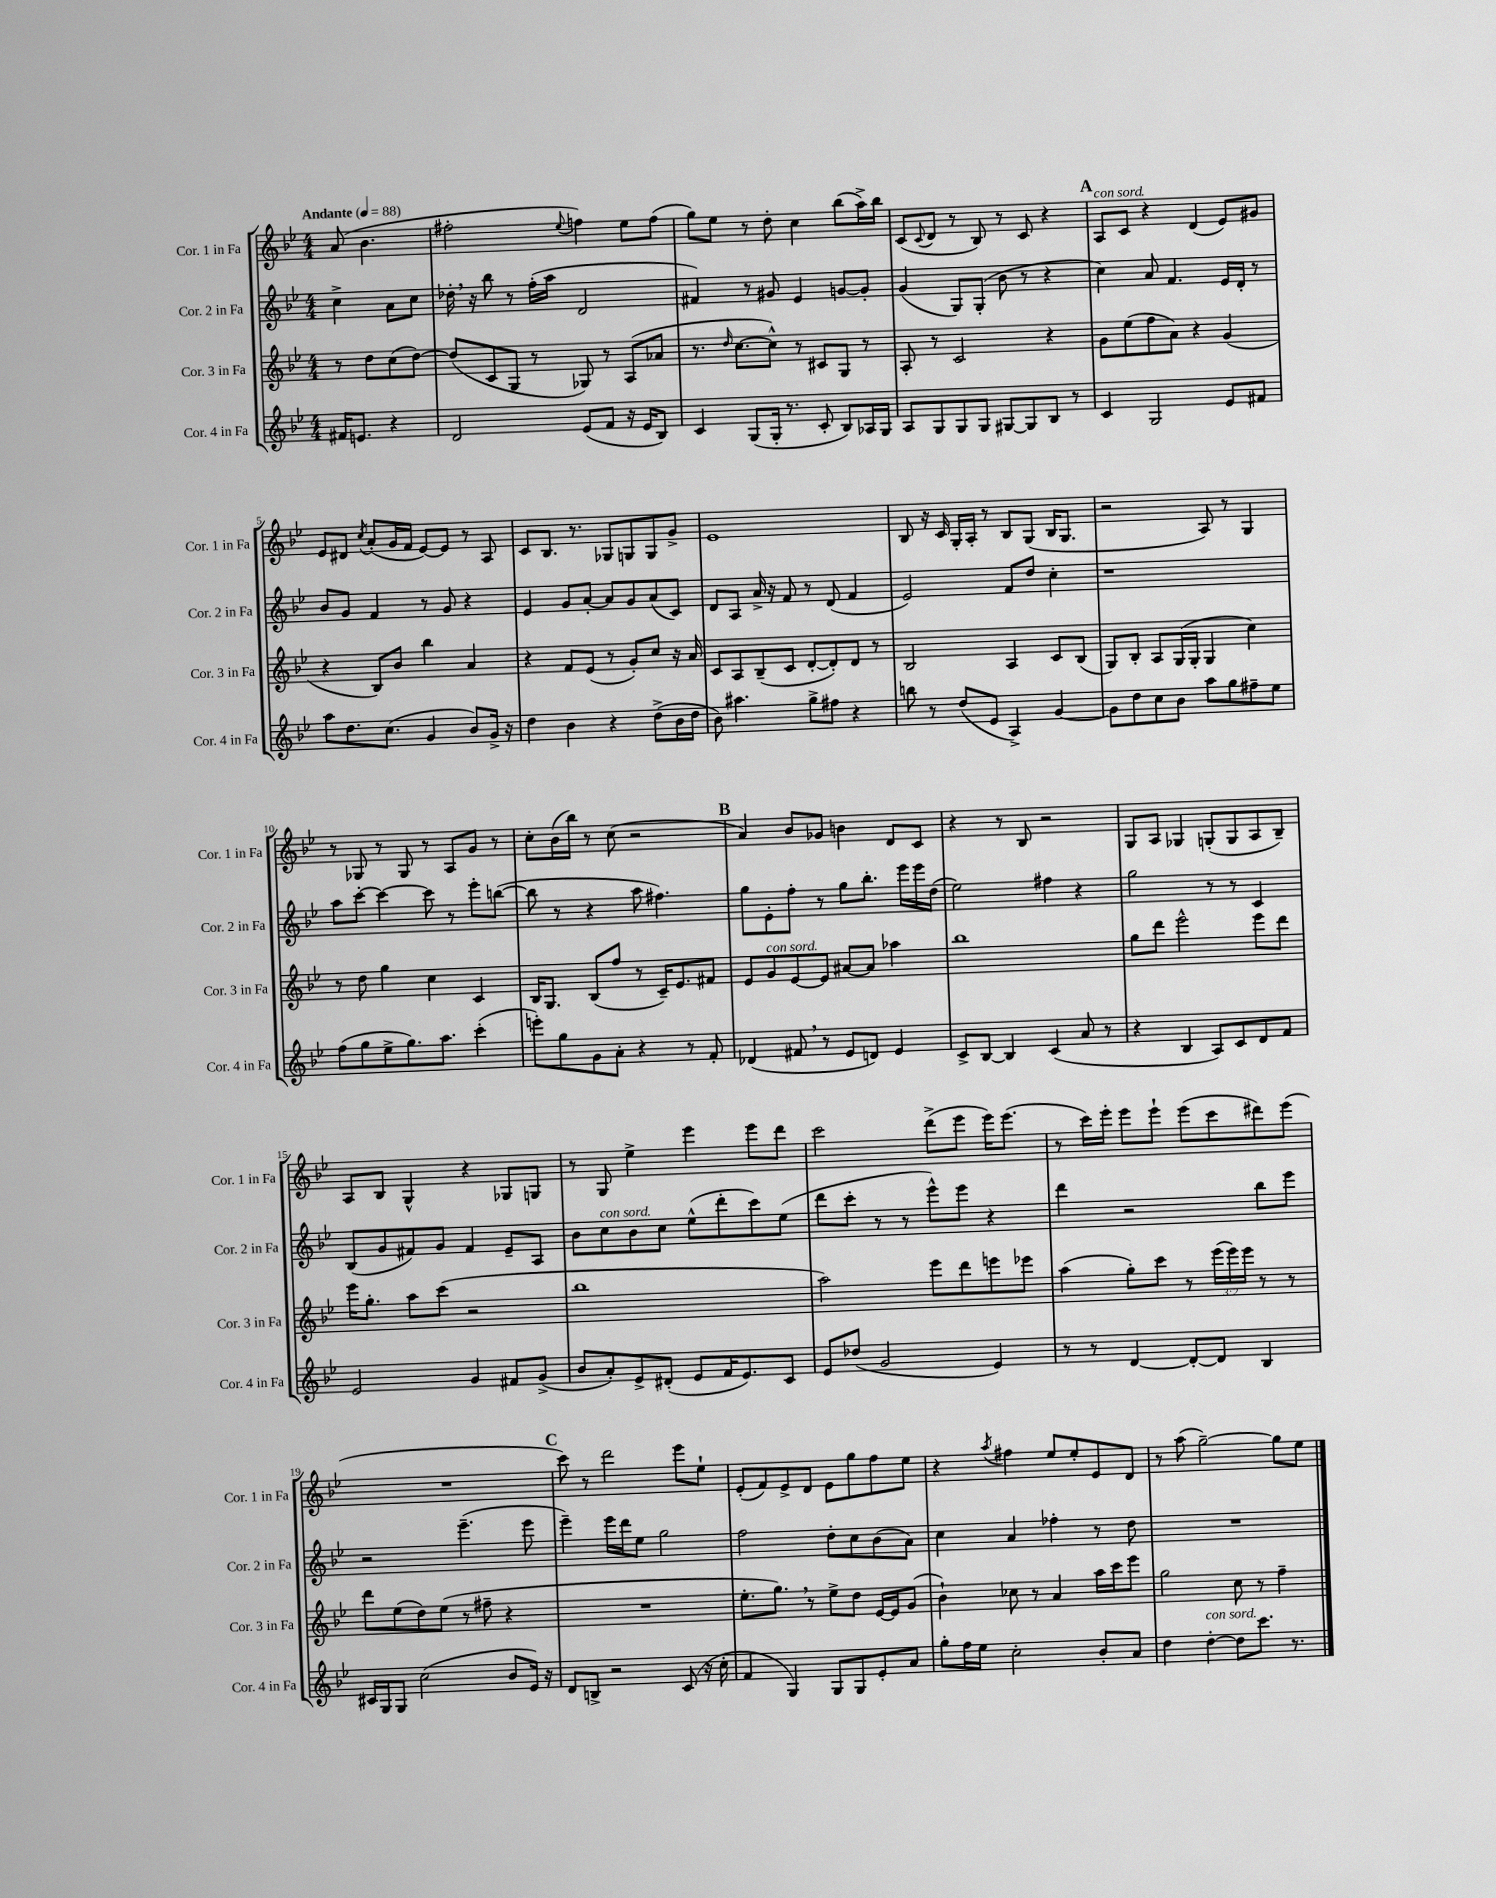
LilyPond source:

<<
\new StaffGroup <<
\new Staff = "s0" \with { instrumentName = "Cor. 1 in Fa" shortInstrumentName = "Cor. 1 in Fa" } {
    \clef treble \key bes \major \numericTimeSignature \time 4/4 \partial 2 \tempo "Andante" 4 = 88
    a'8( bes'4. |
    fis''2-. \appoggiatura { ees''8 } f''4) ees''8 f''8( |
    g''8) ees''8 r8 d''8-. c''4 bes''8( a''16->) bes''16 |
    c'8( \appoggiatura { c'8 } d'8 r8 bes8) r8 c'8 r4 |
    \mark \markup { \bold "A" } a8^\markup { \italic "con sord." } c'8 r4 d'4( ees'8) gis'8 |
    ees'8 dis'8 \acciaccatura { c''8 } a'8-.( g'16 f'16 ees'8~) ees'8 r8 a8 |
    c'8 bes8. r8. ges8 g8 g8 g'8-> |
    ees'1 |
    bes8 r16 c'16 g16-. a16-. r8 bes8 g8( bes16 g8. |
    r2 a8) r8 g4 |
    r8 ges8 r8 ges8 r8 a8 g'8 r8 |
    c''8-. bes'16( bes''16) r8 c''8( r2 |
    \mark \markup { \bold "B" } a'4) bes'8 ges'8 b'4 d'8 c'8 |
    r4 r8 bes8 r2 |
    g8 a8 ges4 g8-.( g8 a8 bes8--) |
    a8 bes8 g4-^ r4 ges8 g8 |
    r8 g8 ees''4-> ees'''4 ees'''8 d'''8 |
    c'''2 d'''8->( ees'''8 ees'''16) ees'''8.( |
    r8 c'''16) ees'''16-. ees'''8 ees'''8-! ees'''8( c'''8 dis'''8) ees'''8( |
    R1 |
    \mark \markup { \bold "C" } c'''8) r8 d'''2 ees'''8 ees''8-! |
    ees'8-.( f'8) ees'8-> d'8 ees'8 g''8 f''8 ees''8 |
    r4 \acciaccatura { a''8 } fis''4 ees''8 ees''8-. ees'8 d'8 |
    r8 a''8( g''2~--) g''8 ees''8 \bar "|." |
}
\new Staff = "s1" \with { instrumentName = "Cor. 2 in Fa" shortInstrumentName = "Cor. 2 in Fa" } {
    \clef treble \key bes \major \numericTimeSignature \time 4/4 \partial 2
    c''4-> a'8 c''8 |
    des''16-. \breathe r16 bes''8 r8 f''16-.( a''16 d'2 |
    fis'4) r8 gis'8 ees'4 g'8~ g'8-. |
    g'4( g8) g8-.( bes'8 r8 r4 |
    \mark \markup { \bold "A" } c''4) a'8 f'4. ees'16 d'16-. r8 |
    bes'8 g'8 f'4 r8 g'8 r4 |
    ees'4 g'8 a'8~-. a'8 g'8 a'8( c'8) |
    d'8 a8 a'16-> r16 f'8 r8 d'8( f'4 |
    ees'2) f'8 d''8 c''4-. |
    r1 |
    a''8 c'''8~-. c'''4~ c'''8 r8 ees'''8-. b''8~( |
    b''8 r8 r4 a''8 fis''4.) |
    \mark \markup { \bold "B" } g''8 ees'8-. f''8-. r8 g''8 bes''8.-. ees'''16 ees'''16 d''16( |
    ees''2) fis''4 r4 |
    g''2 r8 r8 c'4 |
    bes8( g'8 fis'8) g'8 fis'4 ees'8-- a8 |
    bes'8 c''8^\markup { \italic "con sord." } bes'8 c''8 ees''8-^( d'''8-. c'''8) ees''8( |
    d'''8 c'''8-. r8 r8 ees'''8-^) ees'''8 r4 |
    d'''4 r2 bes''8 ees'''8 |
    r2 ees'''4.--( ees'''8 |
    \mark \markup { \bold "C" } ees'''4--) ees'''16 d'''16 ees''8 g''2 |
    f''2 d''8-. c''8 bes'8( a'8) |
    c''4 a'4 fes''4-. r8 d''8 |
    R1 \bar "|." |
}
\new Staff = "s2" \with { instrumentName = "Cor. 3 in Fa" shortInstrumentName = "Cor. 3 in Fa" } {
    \clef treble \key bes \major \numericTimeSignature \time 4/4 \override Staff.TupletNumber.text = #tuplet-number::calc-fraction-text \partial 2
    r8 d''8 c''8( d''8~) |
    d''8( c'8 g8 r8 ges8) r8 a8( aes'8 |
    r8. \grace { d''16 } c''8.~ c''8-^) r8 cis'8 g8 r8 |
    a8-. r8 c'2 r4 |
    \mark \markup { \bold "A" } g'8 ees''8( f''8 a'8) r4 g'4( |
    r4 bes8) bes'8 bes''4 a'4 |
    r4 f'8 ees'8( r8 g'8-.) c''8 r16 a'16 |
    c'8 a8 bes8--( c'8 d'8~-. d'8-.) d'8 r8 |
    bes2 a4 c'8 bes8( |
    g8) bes8-. a8 g16( g16-. g4 c''4) |
    r8 d''8 g''4 c''4 c'4 |
    bes16 g8. bes8( f''8 r8 c'16--) ees'8. fis'8 |
    \mark \markup { \bold "B" } ees'8 g'8^\markup { \italic "con sord." } ees'8~ ees'8 ais'8~ ais'8 aes''4 |
    bes''1 |
    g''8 d'''8 ees'''2-^ ees'''8 d'''8 |
    ees'''16 g''8.-. a''8 c'''8( r2 |
    bes''1 |
    a''2) ees'''8 d'''8 e'''8 ees'''8 |
    a''4( g''8-.) c'''8 r8 \tuplet 3/2 { ees'''16( ees'''16) ees'''16 } r8 r8 |
    d'''8 ees''8( d''8) ees''8( r8 fis''8-- r4 |
    \mark \markup { \bold "C" } R1 |
    ees''8.-. g''8.) \breathe r8 ees''8-> d''8 ees'16~ ees'16 g'8( |
    bes'4-!) ces''8 r8 a'4 a''16 c'''16 ees'''8 |
    g''2 c''8 r8 f''4-- \bar "|." |
}
\new Staff = "s3" \with { instrumentName = "Cor. 4 in Fa" shortInstrumentName = "Cor. 4 in Fa" } {
    \clef treble \key bes \major \numericTimeSignature \time 4/4 \partial 2
    fis'16 e'8. r4 |
    d'2 ees'8( f'8 r16 ees'16 bes8) |
    c'4 g8( g16-. r8. c'8-. bes8) aes16 g16 |
    a8 g8 g8 g8 gis8~ gis8 bes8 r8 |
    \mark \markup { \bold "A" } c'4 g2 ees'8 fis'8 |
    a''8 d''8. c''8.( g'4 bes'8) g'16-> r16 |
    d''4 bes'4 r4 d''8->( bes'16 d''16 |
    bes'8) ais''4. g''8-> fis''8 r4 |
    b''8 r8 d''8( ees'8 a4->) g'4~ |
    g'8 d''8 c''8 bes'8 a''8 g''8 fis''8-- ees''8 |
    f''8( g''8 ees''8-> g''8.) a''8. c'''4-.( |
    e'''8-.) g''8 g'8 a'8-. r4 r8 f'8-. |
    \mark \markup { \bold "B" } des'4( fis'8 \breathe r8 ees'8 d'8) ees'4 |
    c'8-> bes8~ bes4 c'4( a'8 r8 |
    r4 bes4 a8) c'8 d'8 f'8 |
    ees'2 g'4 fis'8 g'8->( |
    bes'8 a'8-.) ees'8-> dis'8-.( ees'8 f'16 ees'8.) c'8 |
    ees'8 des''8( g'2 ees'4) |
    r8 r8 d'4~ d'8~-. d'8 bes4 |
    cis'16 g16 g8 c''2( bes'8 ees'16) r16 |
    \mark \markup { \bold "C" } d'8 b8-> r2 c'8( r16 c''16-. |
    f'4 g4) g8 g8 ees'8-. a'8 |
    g''8-. f''16 ees''16 c''2-. bes'8-. a'8 |
    d''4 d''4~-.^\markup { \italic "con sord." } d''8 c'''8. r8. \bar "|." |
}
>>
>>
